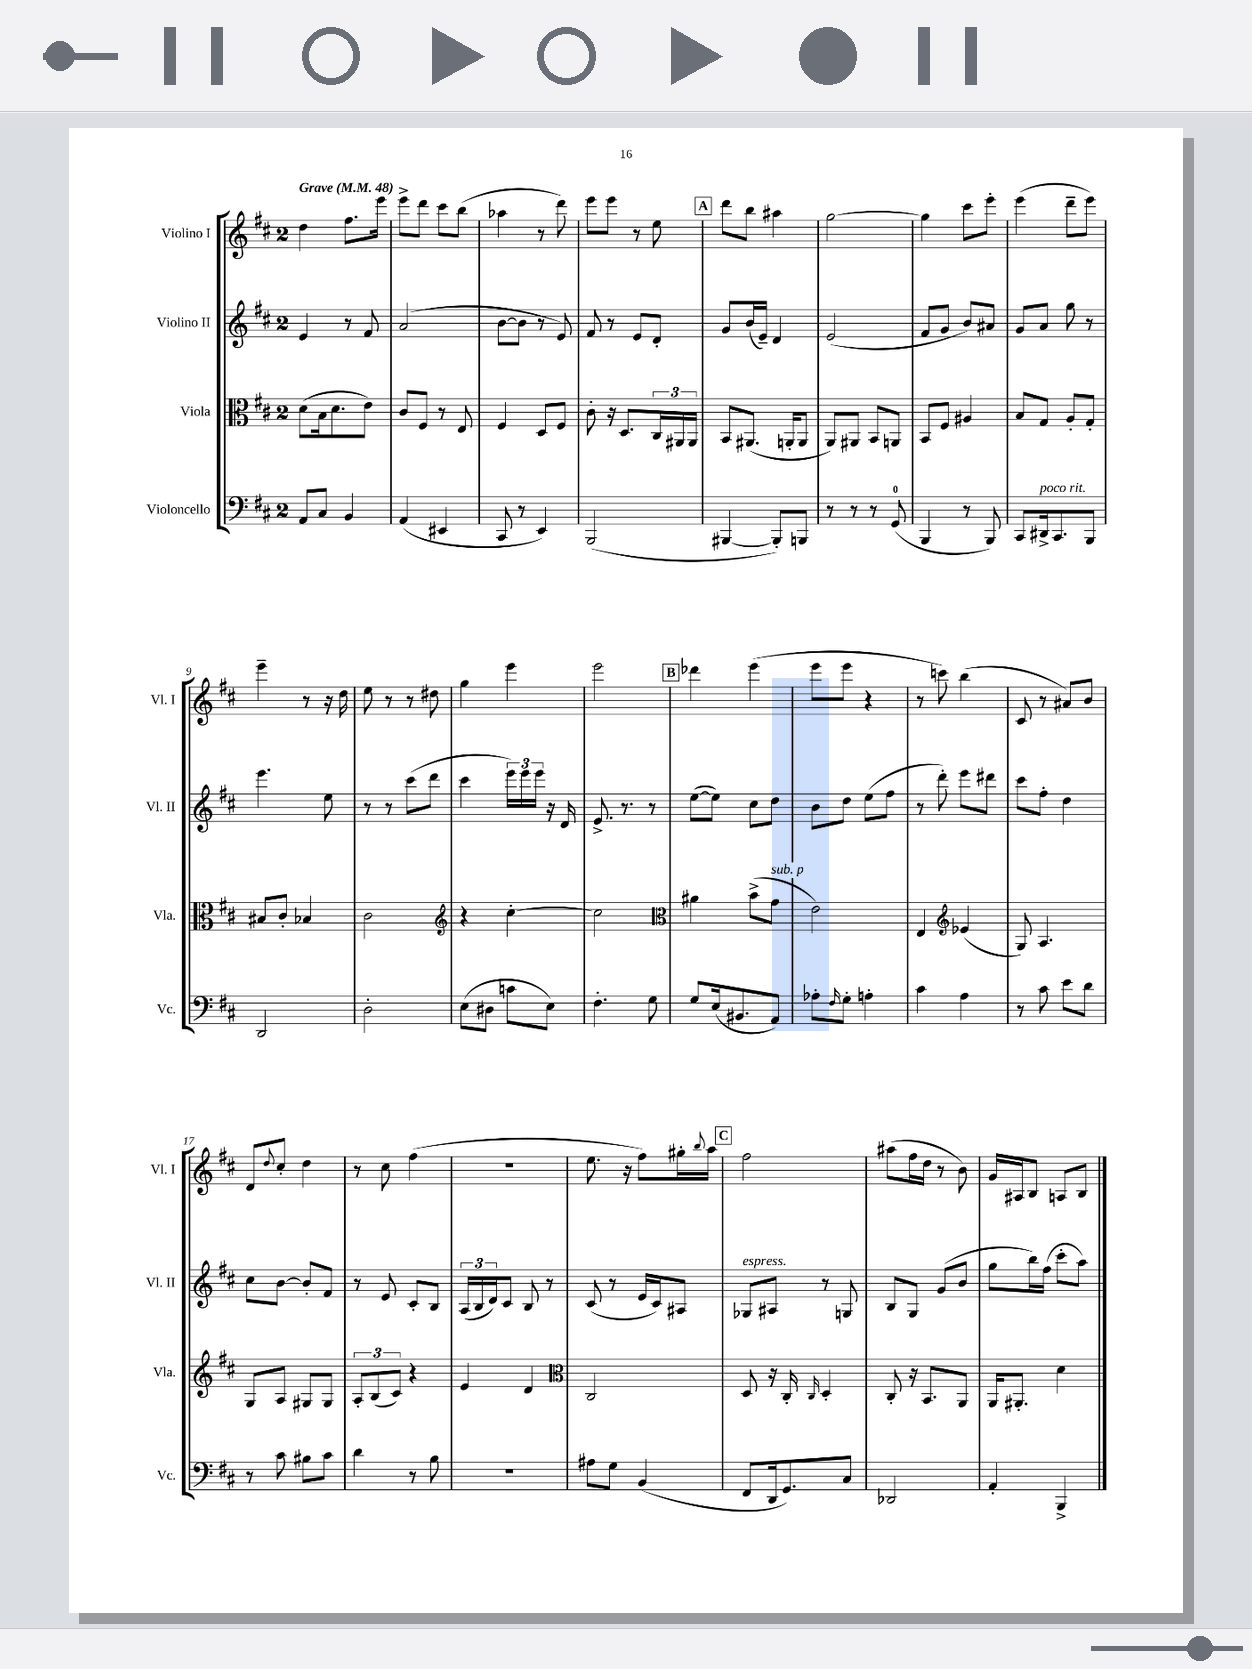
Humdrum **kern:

**kern	**kern	**kern	**kern
*staff4	*staff3	*staff2	*staff1
*clefF4	*clefC3	*clefG2	*clefG2
*k[f#c#]	*k[f#c#]	*k[f#c#]	*k[f#c#]
*M2/4	*M2/4	*M2/4	*M2/4
*MM48	*MM48	*MM48	*MM48
8AA	(8d	4e	4dd
8C#	16B	.	.
.	8.d	.	.
4BB	.	8r	8.ff#
.	8e)	8f#	.
.	.	.	16eee
=	=	=	=
(4AA	8c#	(2a	8eee^
.	8F#	.	8ddd
4EE#	8r	.	8ccc#
.	8E	.	(8bb
=	=	=	=
8CC#	4F#	[8b	4aa-
8r	.	8b]	.
4EE)	8D	8r	8r
.	8F#	8e)	8ddd)
=	=	=	=
(2BBB	8c#'	8f#	8eee
.	16r	8r	8eee
.	8.D	.	.
.	.	8e	8r
.	24C#	8d'	8ee
.	24AA#	.	.
.	24AA#	.	.
=	=	=	=
[4BBB#	8BB	8g	8ddd
.	(8.AA#	(16b	8bb
.	.	16e~)	.
8BBB#'])	.	4d	4aa#
.	16AA'	.	.
8BBB	8AA	.	.
=	=	=	=
8r	8AA)	(2e	[2gg
8r	8AA#	.	.
8r	8BB	.	.
(8GG	8AA	.	.
=	=	=	=
4BBB	8BB	8f#	4gg]
.	8F#	8g	.
8r	4A#	8b)	8ccc#
8BBB)	.	8a#	8eee'
=	=	=	=
8CC#	8B	8g	(4eee
16DD#^	8G	8a	.
8.CC#	.	.	.
.	8A'	8gg	8ddd~
8BBB	8G'	8r	8eee)
=	=	=	=
2DD	8B#	4.eee	4eee~
.	8c#'	.	.
.	4B-	.	8r
.	.	8ee	16r
.	.	.	16dd
=	=	=	=
2D'	2c#	8r	8ee
.	.	8r	8r
.	.	(8ccc#	8r
.	.	8ddd	8dd#
=	=	=	=
*	*clefG2	*	*
(8E	4r	4ccc#	4gg
8D#	.	.	.
8c	[4cc#'	24eee)	4eee
.	.	24eee	.
.	.	24eee	.
8E)	.	16r	.
.	.	16d	.
=	=	=	=
4.F#'	2cc#]	8.e^	2eee
.	.	8.r	.
8G	.	8r	.
=	=	=	=
*	*clefC3	*	*
8G	4a#	([8ee	4ddd-
(16E	.	8ee])	.
8.BB#	.	.	.
.	(8b^	8cc#	(4eee
8AA)	8g	8dd	.
=	=	=	=
8A-'	2e)	8b	8eee
16qqF#	.	.	.
8G'	.	8dd	8eee
4A'	.	(8ee	4r
.	.	8ff#	.
=	=	=	=
4c#	4E	8r	8r
.	.	8ddd')	8ccc)
*	*clefG2	*	*
4A	(4e-	8eee	(4bb
.	.	8ddd#	.
=	=	=	=
8r	8G)	8ccc#	8c#
8c#	4.A	8ff#'	8r
8e	.	4dd	8a#)
8d	.	.	8b
=	=	=	=
8r	8G	8cc#	8d
.	.	.	8qqdd
8c#	8A	[8b	8cc#'
8B#	8G#	8b']	4dd
8c#	8G#	8f#	.
=	=	=	=
4d	12A'	8r	8r
.	(12B	.	.
.	.	8e	8cc#
.	12c#)	.	.
8r	4r	8c#'	(4ff#
8B	.	8B	.
=	=	=	=
2r	4e	(24A	2r
.	.	24B	.
.	.	24d)	.
.	.	8c#	.
.	4d	8B	.
.	.	8r	.
=	=	=	=
*	*clefC3	*	*
8A#	2C#	(8c#	8.ee
8G	.	8r	.
.	.	.	16r
(4BB	.	16e	8ff#)
.	.	16c#)	.
.	.	8A#	16gg#'
.	.	.	8qqbb
.	.	.	16aa
=	=	=	=
8FF#	8D	8G-	2ff#
16DD	16r	8A#	.
8.GG)	16C#'	.	.
.	16qqC#	.	.
.	4D'	8r	.
8C#	.	8G	.
=	=	=	=
2DD-	8C#'	8B	(8aa#
.	16r	8G	16ff#
.	8.BB	.	16dd
.	.	(8g	8r
.	8AA	8b	8b)
=	=	=	=
4AA'	16AA	8gg	16g
.	8.AA#'	.	16A#
.	.	16bb)	8B
.	.	(16ff#	.
4BBB^	4d	8ccc#'	8A
.	.	8aa)	8B
==	==	==	==
*-	*-	*-	*-
